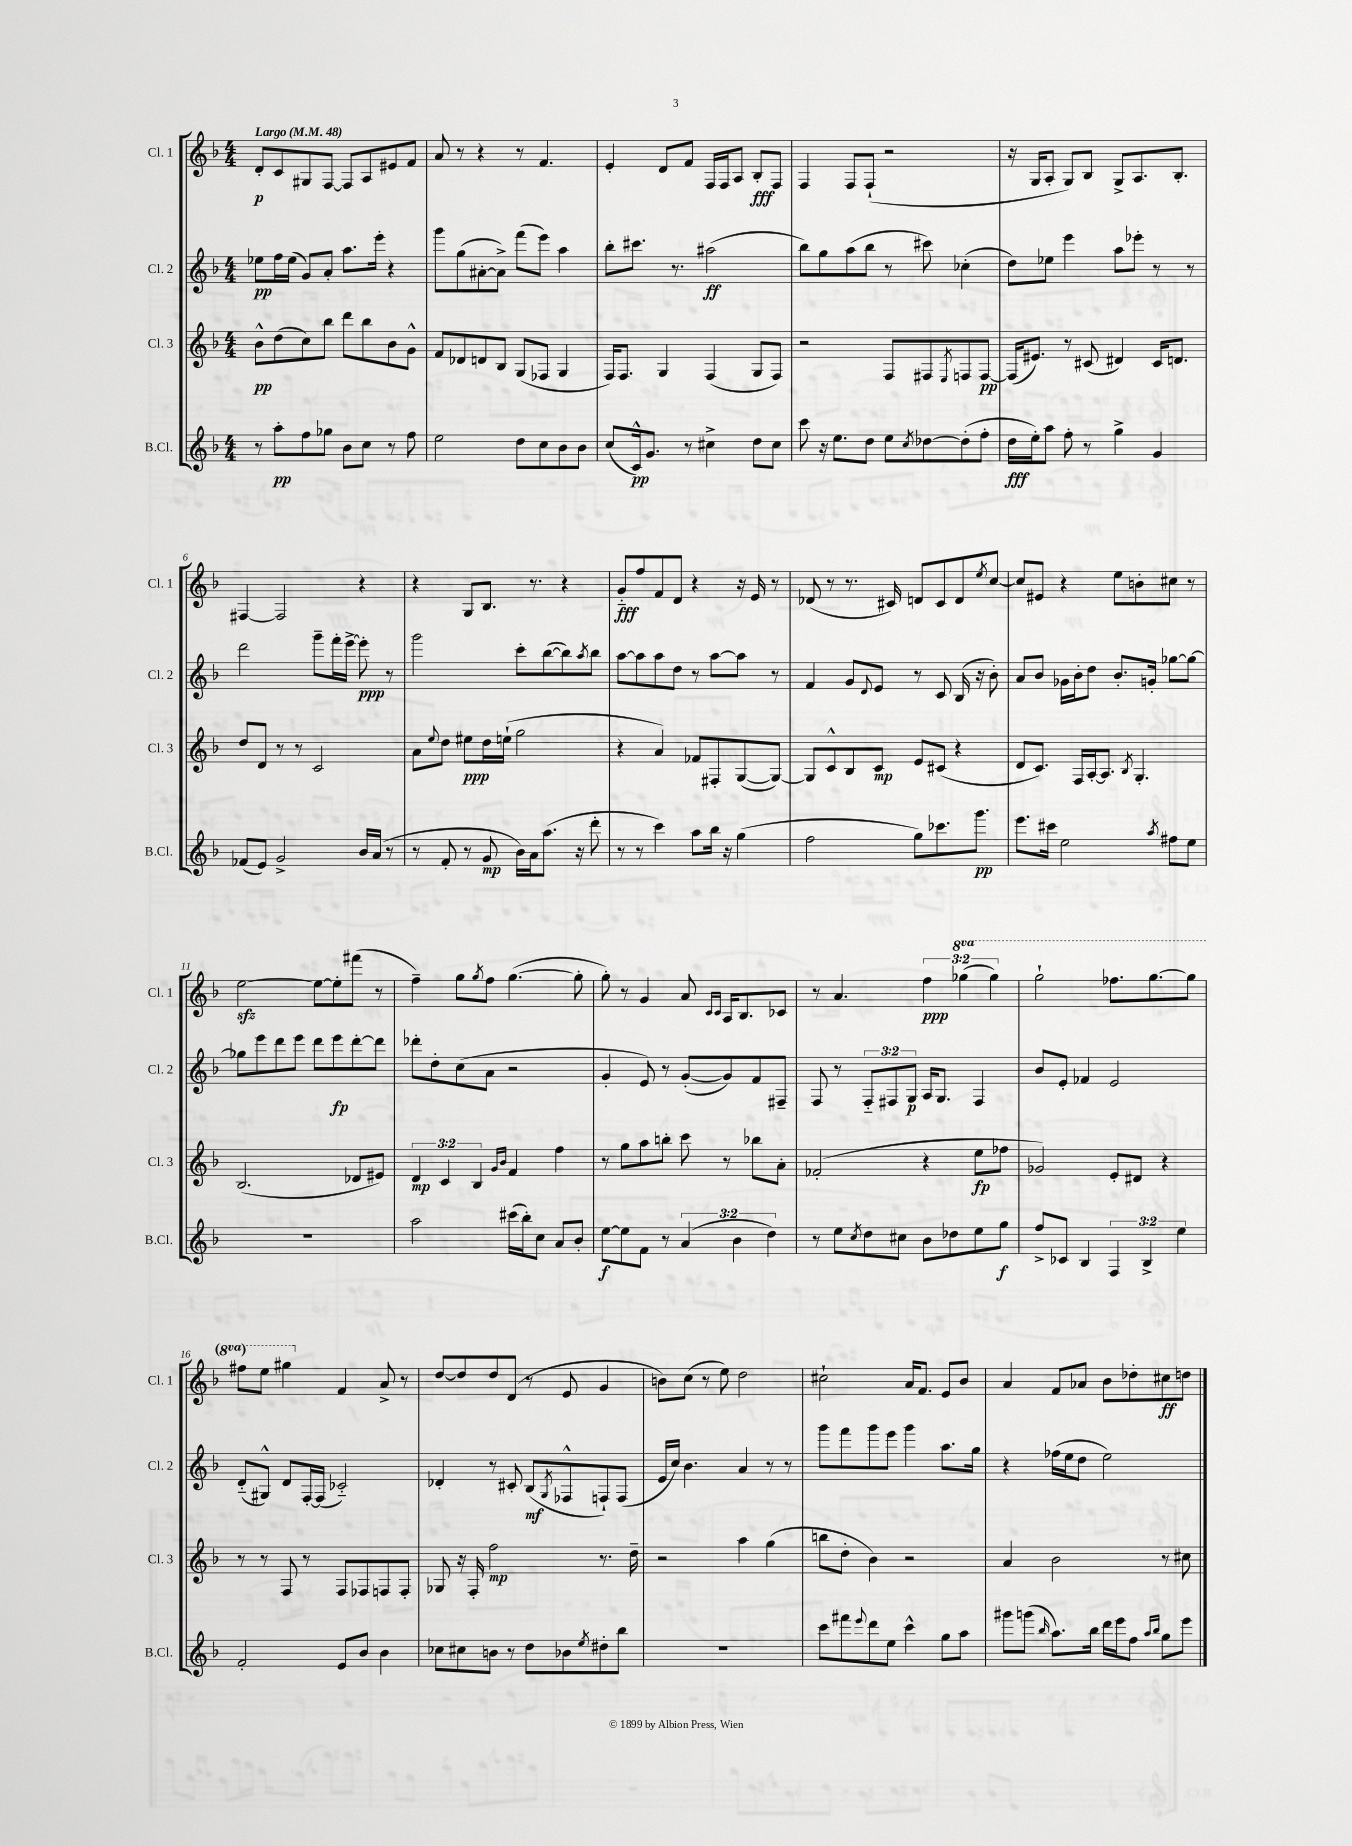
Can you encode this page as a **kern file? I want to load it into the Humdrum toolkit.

**kern	**kern	**kern	**kern
*staff4	*staff3	*staff2	*staff1
*clefG2	*clefG2	*clefG2	*clefG2
*k[b-]	*k[b-]	*k[b-]	*k[b-]
*M4/4	*M4/4	*M4/4	*M4/4
*MM48	*MM48	*MM48	*MM48
8r	8b-^^	8ee-	8d'
8aa'	(8dd	16ff	8c
.	.	(16ee-	.
8ff	8cc)	8g)	8G#
8gg-	8bb-	8a'	[8F
8b-	8ddd	8.aa	8F]
8cc	8bb-	.	8A
.	.	16eee'	.
8r	8b-	4r	8e#
8ff	8g^^	.	8f
=	=	=	=
2ee	8f	8ggg	8a
.	8d-	(8gg	8r
.	8d	[8a#'	4r
.	8B-	8a#^])	.
8dd	(8G	(8fff	8r
8cc	8F-	8eee)	4.f
8b-	4G	4aa	.
8b-	.	.	.
=	=	=	=
(8cc	16F)	8bb-'	4e'
.	8.F	.	.
16c^^)	.	8.ccc#	.
8.g	.	.	.
.	4G	.	8d
.	.	8.r	.
8r	.	.	8f
4cc#^	(4F	(2aa#	16F
.	.	.	16F
.	.	.	8A
8dd	8G	.	8B-'
8cc#	8F)	.	8F
=	=	=	=
8ccc	2r	8bb-)	4F
16r	.	8gg	.
8.ee	.	.	.
.	.	(8aa	8F
8dd	.	8bb-	(8F`
8ee	8F	8r	2r
8qcc	.	.	.
[8dd-	8F#	8ccc#)	.
.	8qE	.	.
(8dd-']	8F	(4cc-'	.
8ff'	[8F	.	.
=	=	=	=
16dd	(16F]	8dd)	16r
16ee')	8.e#)	.	16G
8aa	.	8ee-	8A'
8ff'	8r	4eee	8G)
8r	(8c#	.	8B-
4gg^	4d#)	8aa	8G^
.	.	8eee-'	8.A
4g	16c#	8r	.
.	8.d	.	8.B-'
.	.	8r	.
=	=	=	=
(8f-	8dd	2ddd	[4F#
8e)	8d	.	.
2g^	8r	.	2F#]
.	8r	.	.
.	2c	8ggg~	.
.	.	16fff'	.
.	.	[16eee^	.
16b-	.	8eee']	4r
(16a	.	.	.
8r	.	8r	.
=	=	=	=
8r	8a	2ggg	4r
.	8qqee	.	.
8f'	8dd	.	.
8r	8ee#	.	8G
8g	16dd	.	8.B-
.	(16ee`	.	.
16b-)	2gg	8ccc'	.
16a	.	.	8.r
(8.aa	.	([8bb-	.
.	.	8bb-])	4r
16r	.	.	.
.	.	8qaa	.
8ddd'	.	8bb-	.
=	=	=	=
8r	4r	[8aa	8g'~
8r	.	8aa]	8ff
4ccc)	4a)	8aa	8f
.	.	8dd	8d
8aa	8f-	8r	4r
16bb-	8F#'	[8aa	.
16r	.	.	.
(4gg	([8G	8aa]	16r
.	.	.	16e
.	8G_)	8r	8r
=	=	=	=
2ff	8G]	4f	(8d-
.	8c^^	.	8r
.	8B-	8g	8.r
.	.	8qqd	.
.	8c	8e	.
.	.	.	16c#)
8gg)	8e	8r	8d
8.ccc-	(8c#	8c	8c#
.	4r	(16B-	8d
8.ggg	.	16r	.
.	.	.	8qee
.	.	8b-')	[8cc
=	=	=	=
8.eee	8d	8a	8cc]
.	8.c)	8b-	8e#
16ccc#	.	.	.
2ee	.	16g-	4r
.	16F	16b-'	.
.	[16A'	8dd	.
.	8.A]	.	.
.	.	8.b-'	8ee
.	8qB-	.	.
.	4.G'	.	8b'
.	.	16g'	.
8qaa	.	.	.
8ff#	.	[8gg-	8cc#
8ee	.	8gg-_	8r
=	=	=	=
1r	(2.B-	8gg-]	[2ee
.	.	8eee	.
.	.	8ddd	.
.	.	8eee	.
.	.	8ddd	8ee_
.	.	8eee	8ee']
.	8d-	[8ddd'	(8fff#
.	8e#)	8ddd]	8r
=	=	=	=
2aa	6d	8ddd-'	4ff~)
.	.	8dd'	.
.	6c	.	.
.	.	(8cc	8gg
.	6B-	.	.
.	.	.	8qgg
.	.	8a	8ff
.	16qqg	.	.
.	16qqb-	.	.
(16ccc#	4f	2r	([4.gg
16bb-')	.	.	.
8cc	.	.	.
8a	4ff	.	.
8b-'	.	.	8gg']
=	=	=	=
[8ee	8r	4g'	8gg')
8ee]	8gg	.	8r
8f	8aa	8e)	4g
8r	8bb'	8r	.
(6a	8ccc	([8g'	8a
.	.	.	16qqc
.	.	.	16qqc
.	8r	8g])	16A
6b-	.	.	.
.	.	.	8.B-
.	8bb-	8f	.
6dd)	.	.	.
.	8a'	8F#~	8c-
=	=	=	=
8r	(2f-'	8F	8r
8ee	.	8r	4.a
8qcc	.	.	.
8dd	.	12F'~	.
.	.	12F#	.
8cc#	.	.	.
.	.	12G	.
8b-	4r	16A	6ff
.	.	8.G	.
8dd-	.	.	.
.	.	.	(6ggg-
8ee	8ee	4F#	.
.	.	.	6ggg-)
8gg	8ff-	.	.
=	=	=	=
8ff^	2g-)	8b-	2ggg`
8c-	.	8e'	.
4B-	.	4f-	.
6F	8e'	2e	8.fff-
.	8d#	.	.
6B-^	.	.	.
.	.	.	[8.ggg
.	4r	.	.
6ee	.	.	.
.	.	.	8ggg]
=	=	=	=
2f'	8r	(8d'~	8fff#
.	8r	8G#^^)	8eee
.	8F	8d	4ggg#
.	8r	[16F'	.
.	.	(16F]	.
8e	8F	2c-'~)	4f
8b-	8F-	.	.
4b-	8F	.	8a^
.	8F'	.	8r
=	=	=	=
8cc-	8G-	4d-'	[8dd
8cc#	16r	.	8dd]
.	16F'	.	.
8b	2ff	8r	8dd
8r	.	8c#'	(8d
8dd	.	(8B-	8r
.	.	8qG	.
8b-	.	8F-^^	8e
8qee	.	.	.
8dd#'	8.r	8F`)	4g
8bb-	.	(8F	.
.	16dd~	.	.
=	=	=	=
1r	2r	16e	8b)
.	.	16cc)	.
.	.	4.b-	(8cc
.	.	.	8r
.	.	.	8ee)
.	4aa	4a	2dd
.	(4gg	8r	.
.	.	8r	.
=	=	=	=
8ccc	8bb	8ggg	2cc#`
8fff#	8dd'	8fff	.
8qqeee	.	.	.
8ddd	4b-)	8ggg	.
8ee	.	8eee	.
4ccc^^	2r	4ggg	16a
.	.	.	8.f
8gg	.	8.aa	8e
8aa	.	.	8b-
.	.	16gg	.
=	=	=	=
8ggg#	4a	4r	4a
(8ggg	.	.	.
16qqbb-	.	.	.
8.aa)	2b-	(16ff-	8f
.	.	16ee	.
.	.	8dd	8a-
16bb-	.	.	.
16ddd	.	2ee)	8b-
16eee	.	.	.
8ff	.	.	8dd-'
16qqaa	.	.	.
16qqbb-	.	.	.
8gg	8r	.	8cc#
8eee	8cc#	.	8dd
==	==	==	==
*-	*-	*-	*-
